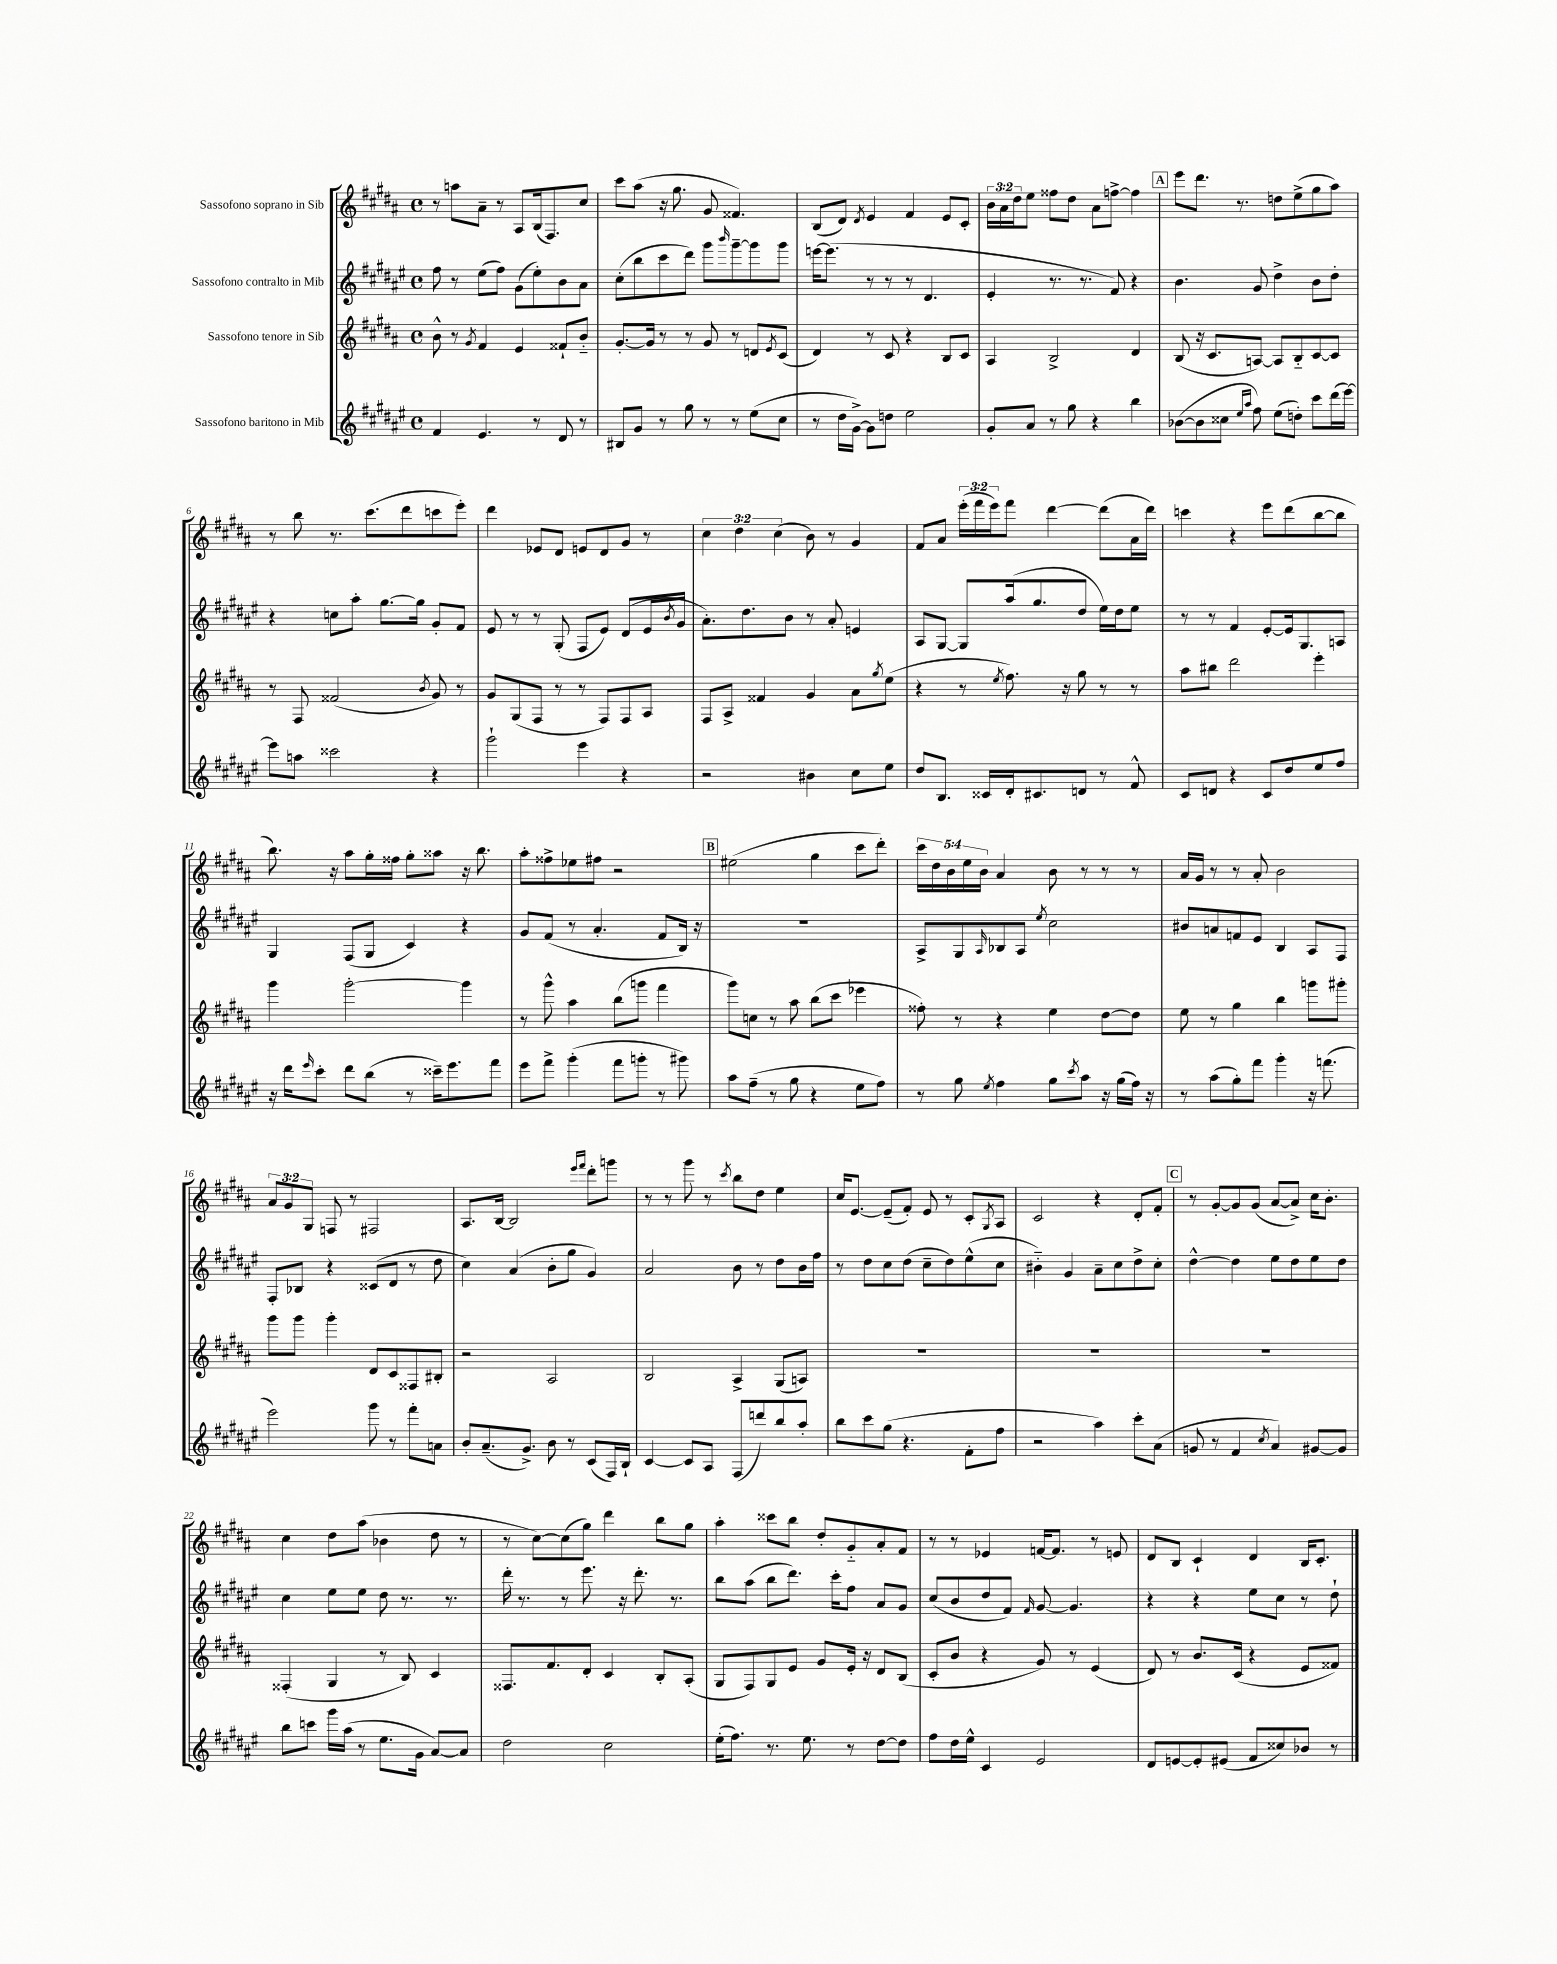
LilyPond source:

<<
\new StaffGroup <<
\new Staff = "s0" \with { instrumentName = "Sassofono soprano in Sib" } {
    \clef treble \key b \major \defaultTimeSignature \time 4/4 \override Staff.TupletNumber.text = #tuplet-number::calc-fraction-text
    r8 a''8 ais'8-- r8 ais8 b16( fis8.) cis''8 |
    cis'''8 ais''8( r16 gis''8. gis'8 fisis'4.) |
    b8( dis'8) \acciaccatura { dis'8 } e'4 fis'4 e'8 cis'8-. |
    \tuplet 3/2 { b'16 ais'16 dis''16 } e''8 fisis''8 dis''8 ais'8 f''8~-> f''4 |
    \mark \markup { \box "A" } e'''8 dis'''8. r8. d''8 e''8->( gis''8 ais''8) |
    r8 b''8 r8. cis'''8.( dis'''8 c'''8 e'''8-.) |
    dis'''4 ees'8 dis'8 e'8 dis'8 gis'8 r8 |
    \tuplet 3/2 { cis''4 dis''4 cis''4( } b'8) r8 gis'4 |
    fis'8 ais'8 \tuplet 3/2 { e'''16-.( fis'''16 e'''16) } fis'''8 dis'''4~ dis'''8( ais'16 dis'''16) |
    c'''4 r4 e'''8 dis'''8( b''8~ b''8 |
    b''8.) r16 ais''8 gis''16-. fisis''16 gis''8-. aisis''8 r16 b''8. |
    ais''8-. fisis''8-> ees''8 fis''8 r2 |
    \mark \markup { \box "B" } eis''2( gis''4 cis'''8 dis'''8-.) |
    \tuplet 5/4 { cis'''16 dis''16 b'16 e''16 b'16 } ais'4 b'8 r8 r8 r8 |
    ais'16 gis'16 r8 r8 ais'8-. b'2 |
    \tuplet 3/2 { ais'8 gis'8 gis8 } f8 r8 fis2 |
    ais8. b16~ b2 \grace { e'''16 fis'''16 } dis'''8-. g'''8 |
    r8 r8 gis'''8 r8 \acciaccatura { cis'''8 } b''8 dis''8 e''4 |
    cis''16 e'8.~ e'8--( fis'8-.) e'8 r8 cis'8-. \acciaccatura { gis8 } ais8 |
    cis'2 r4 dis'8-. fis'8-. |
    \mark \markup { \box "C" } r8 gis'8~-. gis'8 gis'8( ais'8~ ais'8->) cis''16 b'8.-. |
    cis''4 dis''8 ais''8( bes'4 dis''8 r8 |
    r8 cis''8~) cis''8( gis''8) dis'''4 b''8 gis''8 |
    ais''4-. cisis'''8 b''8 dis''8-. gis'8-_ ais'8-. fis'8 |
    r8 r8 ees'4 f'16~ f'8. r8 e'8 |
    dis'8 b8 cis'4-! dis'4 b16 cis'8.-. \bar "|." |
}
\new Staff = "s1" \with { instrumentName = "Sassofono contralto in Mib" } {
    \clef treble \key fis \major \defaultTimeSignature \time 4/4
    fis''8 r8 eis''8( fis''8) gis'8( eis''8-.) b'8 ais'8 |
    cis''8-.( b''8 cis'''8 dis'''8) gis'''8 \grace { b'''16 } gis'''8~-- gis'''8 gis'''8 |
    e'''16~ e'''8.( r8 r8 r8 dis'4. |
    eis'4-. r8. r8. fis'8) r4 |
    \mark \markup { \box "A" } b'4. gis'8 dis''4-> b'8 dis''8-. |
    r4 c''8 ais''8-. gis''8.~ gis''16 gis'8-. fis'8 |
    eis'8 r8 r8 gis8-.( fis8 eis'8) dis'8( eis'16 \acciaccatura { b'8 } gis'16 |
    ais'8.-.) dis''8. b'8 r8 ais'8-. e'4 |
    ais8 gis8~ gis8 ais''16( gis''8. dis''8 eis''16) dis''16 eis''8 |
    r8 r8 fis'4 eis'8~-. eis'16 gis8. a8 |
    gis4 fis8( gis8 cis'4) r4 |
    gis'8 fis'8( r8 ais'4.-. fis'8 b16) r16 |
    \mark \markup { \box "B" } R1 |
    ais8-> gis8 \grace { ais16 } bes8 ais8 \acciaccatura { eis''8 } cis''2 |
    bis'8 a'8 f'8 eis'8 b4 ais8 fis8 |
    fis8-. bes8 r4 cisis'8( dis'8 r8 dis''8 |
    cis''4) ais'4( b'8-. gis''8 gis'4) |
    ais'2 b'8 r8 dis''8 b'16 fis''16 |
    r8 dis''8 cis''8 dis''8( cis''8-- dis''8) eis''8-^( cis''8 |
    bis'4-_) gis'4 ais'8-- cis''8 dis''8-> cis''8-. |
    \mark \markup { \box "C" } dis''4~-^ dis''4 eis''8 dis''8 eis''8 dis''8 |
    cis''4 eis''8 eis''8 dis''8 r8. r8. |
    dis'''16-. r8. r8 eis'''8. r16 dis'''8.-. r8. |
    b''8 ais''8( b''8 dis'''8.) cis'''16-. fis''8 ais'8 gis'8 |
    cis''8( b'8 dis''8 fis'8) \grace { fis'16 } gis'8~ gis'4. |
    r4 r4 eis''8 cis''8 r8 dis''8-! \bar "|." |
}
\new Staff = "s2" \with { instrumentName = "Sassofono tenore in Sib" } {
    \clef treble \key b \major \defaultTimeSignature \time 4/4
    b'8-^ r8 \acciaccatura { gis'8 } fis'4 e'4 fisis'8-! b'8-_ |
    gis'8.~-. gis'16 r8 r8 gis'8 r8 d'8 \acciaccatura { e'8 } cis'8( |
    dis'4) r8 cis'8 r4 b8 cis'8 |
    ais4 b2-> dis'4 |
    \mark \markup { \box "A" } b8( r16 cis'8. a8~) a8 b8-_ cis'8~ cis'8 |
    r8 fis8 fisis'2( \acciaccatura { b'8 } gis'8) r8 |
    gis'8 gis8( fis8 r8 r8 fis8) fis8 ais8 |
    fis8 ais8-> fisis'4 gis'4 ais'8 \acciaccatura { gis''8 } e''8( |
    r4 r8 \acciaccatura { e''8 } fis''8.) r16 gis''8 r8 r8 |
    ais''8 bis''8 dis'''2 e'''4-. |
    gis'''4 gis'''2~-. gis'''4 |
    r8 gis'''8-^ ais''4 b''8( g'''8 fis'''4 |
    \mark \markup { \box "B" } gis'''8) c''8 r8 ais''8 b''8( cis'''8 ees'''4 |
    fisis''8-.) r8 r4 e''4 dis''8~ dis''8 |
    e''8 r8 gis''4 b''4 g'''8 gis'''8-. |
    gis'''8 gis'''8 gis'''4-. dis'8 cis'8 fisis8 bis8-. |
    r2 ais2 |
    b2 ais4-> gis8( a8) |
    R1 |
    R1 |
    \mark \markup { \box "C" } R1 |
    fisis4-.( gis4 r8 b8) cis'4 |
    fisis8. fis'8. dis'8-. cis'4 b8-. ais8-.( |
    gis8 fis8) gis8 e'8 gis'8 e'16-. r16 dis'8 b8( |
    cis'8-. b'8 r4 gis'8) r8 e'4( |
    dis'8) r8 b'8. cis'16( r4 e'8 fisis'8) \bar "|." |
}
\new Staff = "s3" \with { instrumentName = "Sassofono baritono in Mib" } {
    \clef treble \key fis \major \defaultTimeSignature \time 4/4
    fis'4 eis'4. r8 dis'8 r8 |
    bis8 gis'8 r8 gis''8 r8 r8 eis''8( cis''8 |
    r8 dis''16 gis'16~->) gis'8 d''8 eis''2 |
    gis'8-. ais'8 r8 gis''8 r4 b''4 |
    \mark \markup { \box "A" } bes'8~( bes'8 cisis''8 \grace { eis''16 ais''16 } fis''8) eis''8( d''8-.) cis'''8 dis'''16( eis'''16~) |
    eis'''8 a''8 cisis'''2 r4 |
    gis'''2-! eis'''4 r4 |
    r2 bis'4 cis''8 eis''8 |
    dis''8 b8. cisis'16 dis'16-. cis'8. d'8 r8 fis'8-^ |
    cis'8 d'8 r4 cis'8 dis''8 eis''8 fis''8 |
    r16 dis'''16 \grace { eis'''16 } cis'''8-. dis'''8 b''8( r8 cisis'''16--) eis'''8. fis'''8 |
    eis'''8 fis'''8-> gis'''4-.( fis'''8 g'''8-. r8 gis'''8) |
    \mark \markup { \box "B" } ais''8 fis''8--( r8 gis''8 r4 eis''8 fis''8) |
    r8 gis''8 \acciaccatura { eis''8 } fis''4 gis''8 \acciaccatura { cis'''8 } ais''8 r16 gis''16( fis''16) r16 |
    r8 ais''8( gis''8-.) fis'''8 gis'''4-. r16 f'''8.( |
    eis'''2) gis'''8 r8 fis'''8-. a'8 |
    b'8-. ais'8.--( gis'8.->) b'8 r8 cis'8( fis16) b16-! |
    cis'4~ cis'8 ais8 fis8( d'''8) b''8 ais''8-. |
    b''8 cis'''8 gis''8( r4. fis'8-. fis''8 |
    r2 ais''4) cis'''8-. ais'8( |
    \mark \markup { \box "C" } g'8 r8 fis'4 \acciaccatura { cis''8 } ais'4) gis'8~ gis'8 |
    b''8 c'''8 gis'''16 ais''16( r8 eis''8. gis'16 ais'8~) ais'8 |
    dis''2 cis''2 |
    eis''16-.( fis''8.) r8. eis''8. r8 dis''8~ dis''8 |
    fis''8 dis''16 eis''16-^ cis'4 eis'2 |
    dis'8 e'8~ e'8-. eis'8( fis'8 cisis''8) bes'8 r8 \bar "|." |
}
>>
>>
